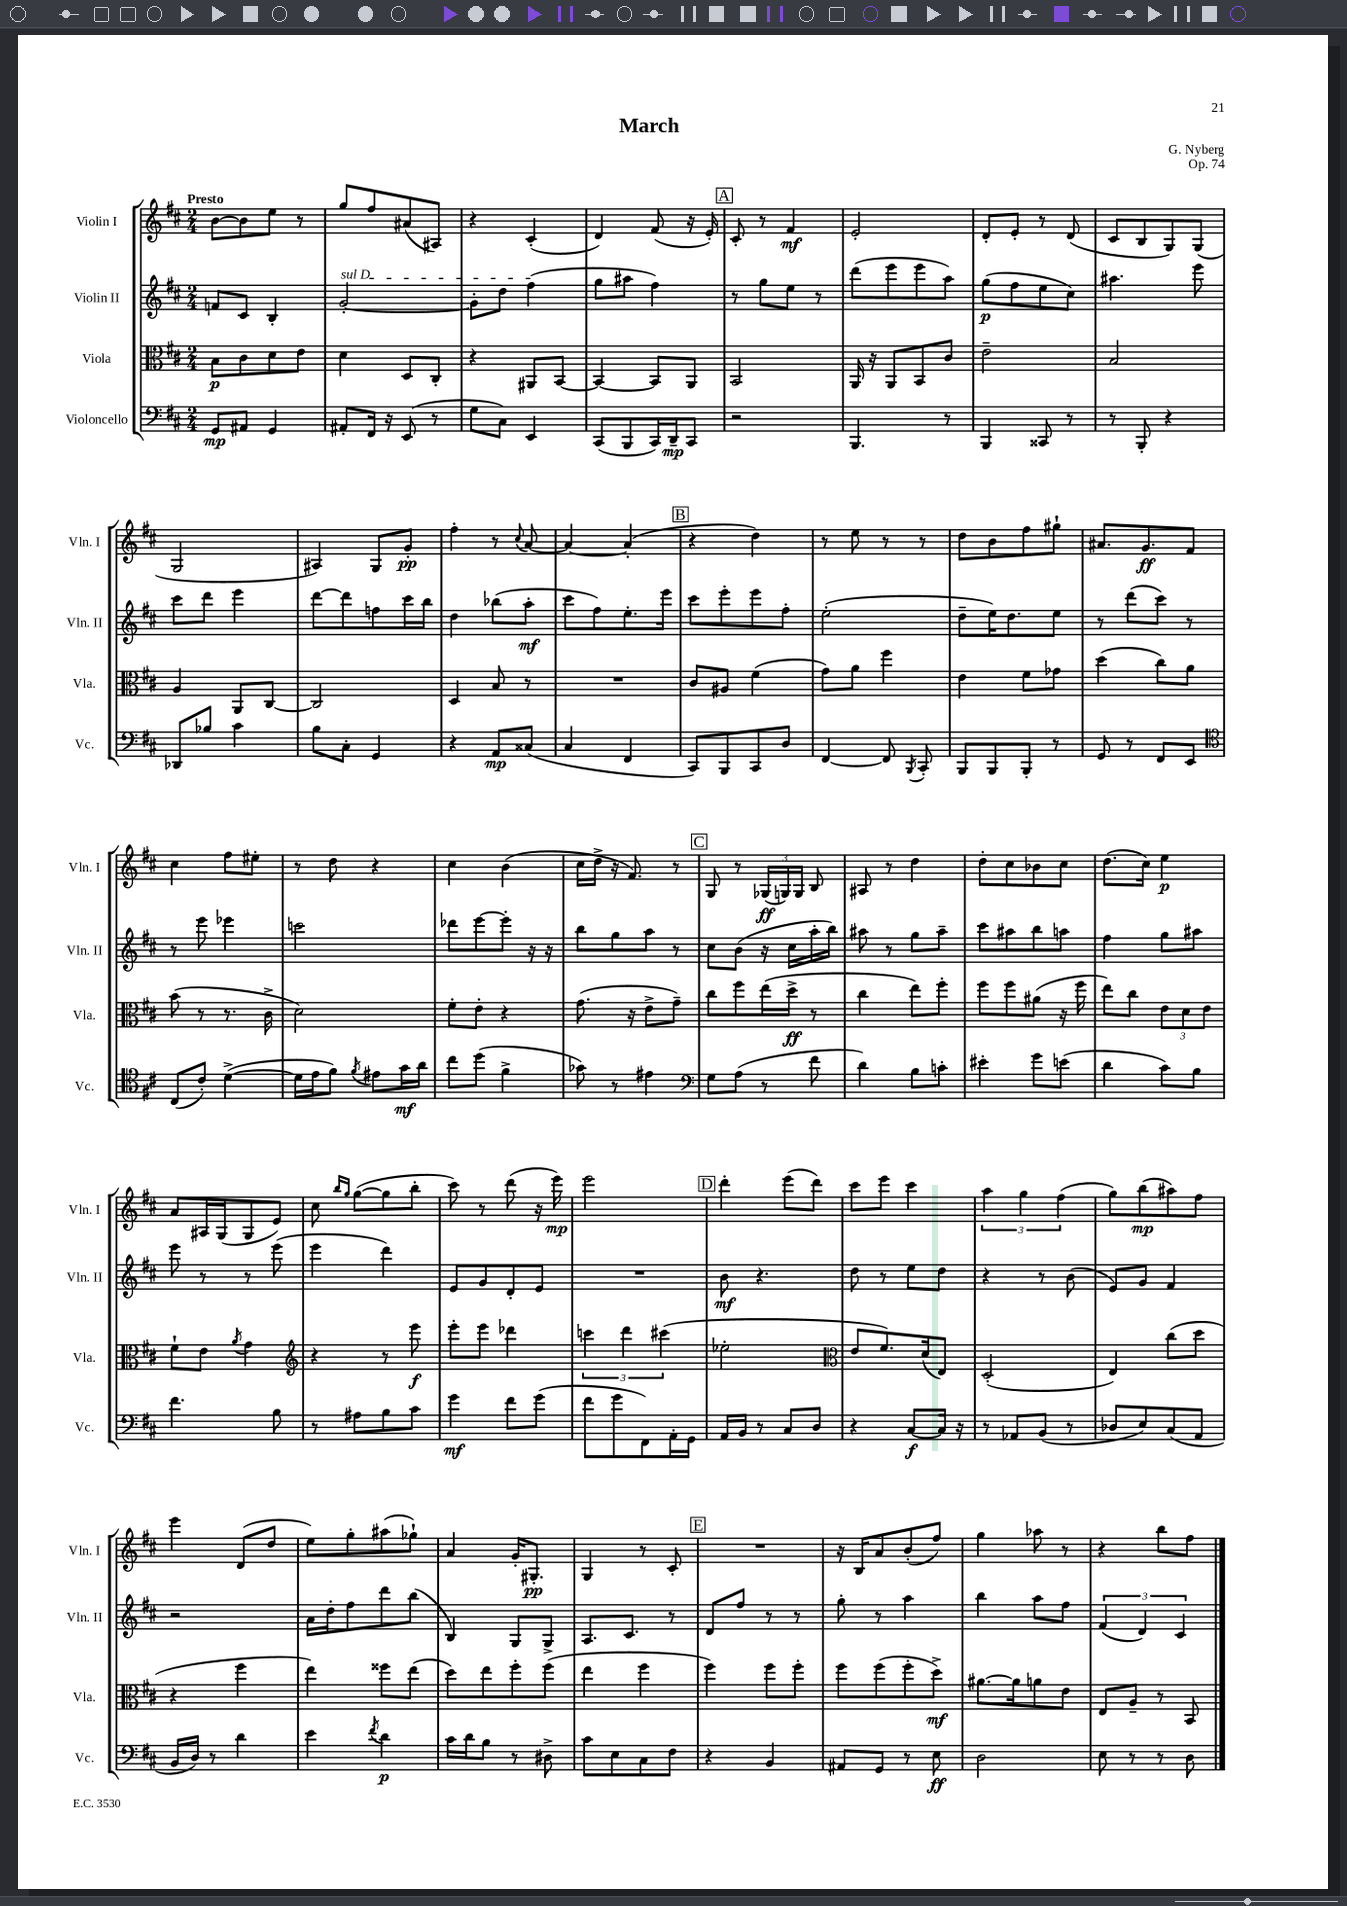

**kern	**kern	**kern	**kern
*staff4	*staff3	*staff2	*staff1
*clefF4	*clefC3	*clefG2	*clefG2
*k[f#c#]	*k[f#c#]	*k[f#c#]	*k[f#c#]
*M2/4	*M2/4	*M2/4	*M2/4
8GG	8B	8f	[8b
8AA#	8c#	8c#	8b]
4GG	8d	4B'	8ee
.	8e	.	8r
=	=	=	=
8AA#'	4d	[2g'	8gg
16FF#	.	.	8ff#
16r	.	.	.
(8EE	8D	.	(8a#
8r	8C#'	.	8A#)
=	=	=	=
8G	4r	8g']	4r
8C#)	.	8dd	.
4EE	8AA#	(4ff#	(4c#'
.	[8BB	.	.
=	=	=	=
(8CC#	4BB_	8gg	4d)
8BBB	.	8aa#	.
16CC#)	8BB]	4ff#)	(8f#
16DD~	.	.	.
8CC#	8AA	.	16r
.	.	.	16e')
=	=	=	=
2r	2BB	8r	8c#'
.	.	8gg	8r
.	.	8ee	4f#
.	.	8r	.
=	=	=	=
4.BBB	16AA	(8ddd	2e'
.	16r	.	.
.	8AA	8eee	.
.	8BB	8eee	.
8r	8c#	8aa)	.
=	=	=	=
4BBB	2e~	(8gg	8d'
.	.	8ff#	8e'
8CC##	.	8ee	8r
8r	.	8cc#)	(8d
=	=	=	=
8r	2B	4.aa#	8c#
8BBB'	.	.	8B
4r	.	.	8G)
.	.	8eee	(8G
=	=	=	=
8DD-	4A	8ccc#	2G
8B-	.	8ddd	.
4c#	8AA	4eee	.
.	[8C#	.	.
=	=	=	=
8B	2C#]	[8ddd	4A#)
8C#'	.	8ddd]	.
4GG	.	8ff	8G
.	.	16ccc#	8g'
.	.	16bb	.
=	=	=	=
4r	4D	4dd	4ff#'
8AA	8B	(8bb-	8r
.	.	.	8qqcc#
(8C##	8r	8aa'	[8a
=	=	=	=
4C#	2r	8ccc#	4a_
.	.	8ff#)	.
4FF#	.	8.ee'	(4a']
.	.	16eee	.
=	=	=	=
8CC#)	8c#	8ccc#	4r
8BBB	8A#	8eee'	.
8CC#	(4f#	8eee	4dd)
8D	.	8ff#'	.
=	=	=	=
[4FF#	8g)	(2ee'	8r
.	8a	.	8ee
8FF#]	4ff#	.	8r
8qBBB	.	.	.
8CC#'	.	.	8r
=	=	=	=
8BBB	4e	8dd~	8dd
8BBB	.	16ee)	8b
.	.	8.dd	.
8BBB'	8f#	.	8ff#
8r	8g-	8ee	8gg#`
=	=	=	=
8GG	(4dd	8r	8.a#
8r	.	(8ddd	.
.	.	.	8.g
8FF#	8cc#)	8ccc#)	.
8EE	8a	8r	8f#
=	=	=	=
*clefC4	*	*	*
(8C#	(8b	8r	4cc#
8c#')	8r	8eee	.
([4d^	8.r	4eee-	8ff#
.	.	.	8ee#'
.	16c#^	.	.
=	=	=	=
16d]	2d)	2ccc	8r
16e	.	.	.
8f#)	.	.	8dd
8qf#	.	.	.
8e#	.	.	4r
16g	.	.	.
16a	.	.	.
=	=	=	=
8cc#	8f#'	8ddd-	4cc#
(8dd	8e'	[8eee	.
4f#^	4r	8eee']	(4b
.	.	16r	.
.	.	16r	.
=	=	=	=
8g-)	(8.g	8bb	16cc#
.	.	.	16dd^
8r	.	8gg	16r
.	16r	.	8.f#)
4e#	8e^	8aa	.
.	8g~)	8r	8r
=	=	=	=
*clefF4	*	*	*
8G	8cc#	8cc#	8G
(8A	8ff#	(8b	8r
8r	(16ee	16r	(24G-
.	.	.	24G)
.	16dd^	16cc#	.
.	.	.	24G
8f#	8r	16aa'	8B
.	.	16bb)	.
=	=	=	=
4d)	4cc#	8aa#	8A#
.	.	8r	8r
8B	8ee)	8gg	4dd
8c'	8ff#'	8aa#~	.
=	=	=	=
4e#'	8ff#	8ccc#	8dd'
.	8ff#	8aa#	8cc#
8g	(8a#	8bb	8b-
(8e	16r	8aa	8cc#
.	16ff#	.	.
=	=	=	=
4d	8ee)	4ff#	(8.dd
.	8cc#	.	.
.	.	.	16cc#)
8c#)	12e	8gg	4ee
.	12d	.	.
8B	.	8aa#	.
.	12e	.	.
=	=	=	=
4.f#	8f#`	8eee	8a
.	8e	8r	16A#
.	.	.	(16G
.	8qa	.	.
.	4g	8r	8G
8B	.	(8eee	8e)
=	=	=	=
*	*clefG2	*	*
8r	4r	4eee	8cc#
.	.	.	16qqbb
.	.	.	16qqgg
8A#	.	.	([8gg
8B	8r	4ddd)	8gg]
8c#	8eee	.	8bb'
=	=	=	=
4g	8eee'	8e	8ccc#)
.	8eee	8g	8r
8f#	4ddd-	8d'	(8ddd
(8g	.	8e	16r
.	.	.	16eee)
=	=	=	=
8f#	6ccc	2r	2eee
8g	.	.	.
.	6ddd	.	.
8FF#)	.	.	.
.	(6ccc#	.	.
16AA'	.	.	.
16GG	.	.	.
=	=	=	=
16AA	2ee-'	8b	4ddd'
16BB	.	.	.
8r	.	4.r	.
8C#	.	.	(8eee
8D	.	.	8ddd)
=	=	=	=
*	*clefC3	*	*
4r	8e	8dd	8ccc#
.	8.f#)	8r	8eee
[8C#	.	8ee	4ccc#
.	(16d	.	.
16C#]	8E)	8dd	.
16r	.	.	.
=	=	=	=
8r	(2D'	4r	6aa
8AA-	.	.	.
.	.	.	6gg
(8BB	.	8r	.
.	.	.	(6ff#
8r	.	(8b	.
=	=	=	=
8D-	4E)	8e)	8gg)
8E)	.	8g	(8bb
(8C#	(8cc#	4f#	8aa#)
8AA	8dd	.	8ff#
=	=	=	=
16BB	4r	2r	4eee
16D)	.	.	.
8r	.	.	.
4d	4ff#	.	(8d
.	.	.	8dd
=	=	=	=
4e	4ee)	16a	8ee)
.	.	16dd'	.
.	.	8ff#	8gg'
8qf#	.	.	.
4d	8ff##	8ddd	(8aa#
.	(8ee	(8bb	8gg-`)
=	=	=	=
16c#	8dd)	4B)	4a
16d	.	.	.
8B	8ee	.	.
8r	8ff#'	8G	16g'
.	.	.	8.G#'
8D#^	(8ff#	8G^	.
=	=	=	=
8c#	4ee	8.A	4G
8E	.	.	.
.	.	8.c#	.
8C#	4ff#	.	8r
8F#	.	8r	8c#'
=	=	=	=
4r	4ff#)	8d	2r
.	.	8ff#	.
4BB	8ff#	8r	.
.	8ff#'	8r	.
=	=	=	=
8AA#	8ff#	8gg'	16r
.	.	.	16B
8GG	(8ff#	8r	8a
8r	8ff#'	4aa	(8b'
8E	8dd^)	.	8ff#)
=	=	=	=
2D	[8.a#	4bb	4gg
.	16a#]	.	.
.	8a	8aa	8aa-
.	8e	8ff#	8r
=	=	=	=
8E	8E	(6f#	4r
8r	8A~	.	.
.	.	6d)	.
8r	8r	.	8bb
.	.	6c#	.
8D	8BB	.	8ff#
==	==	==	==
*-	*-	*-	*-
